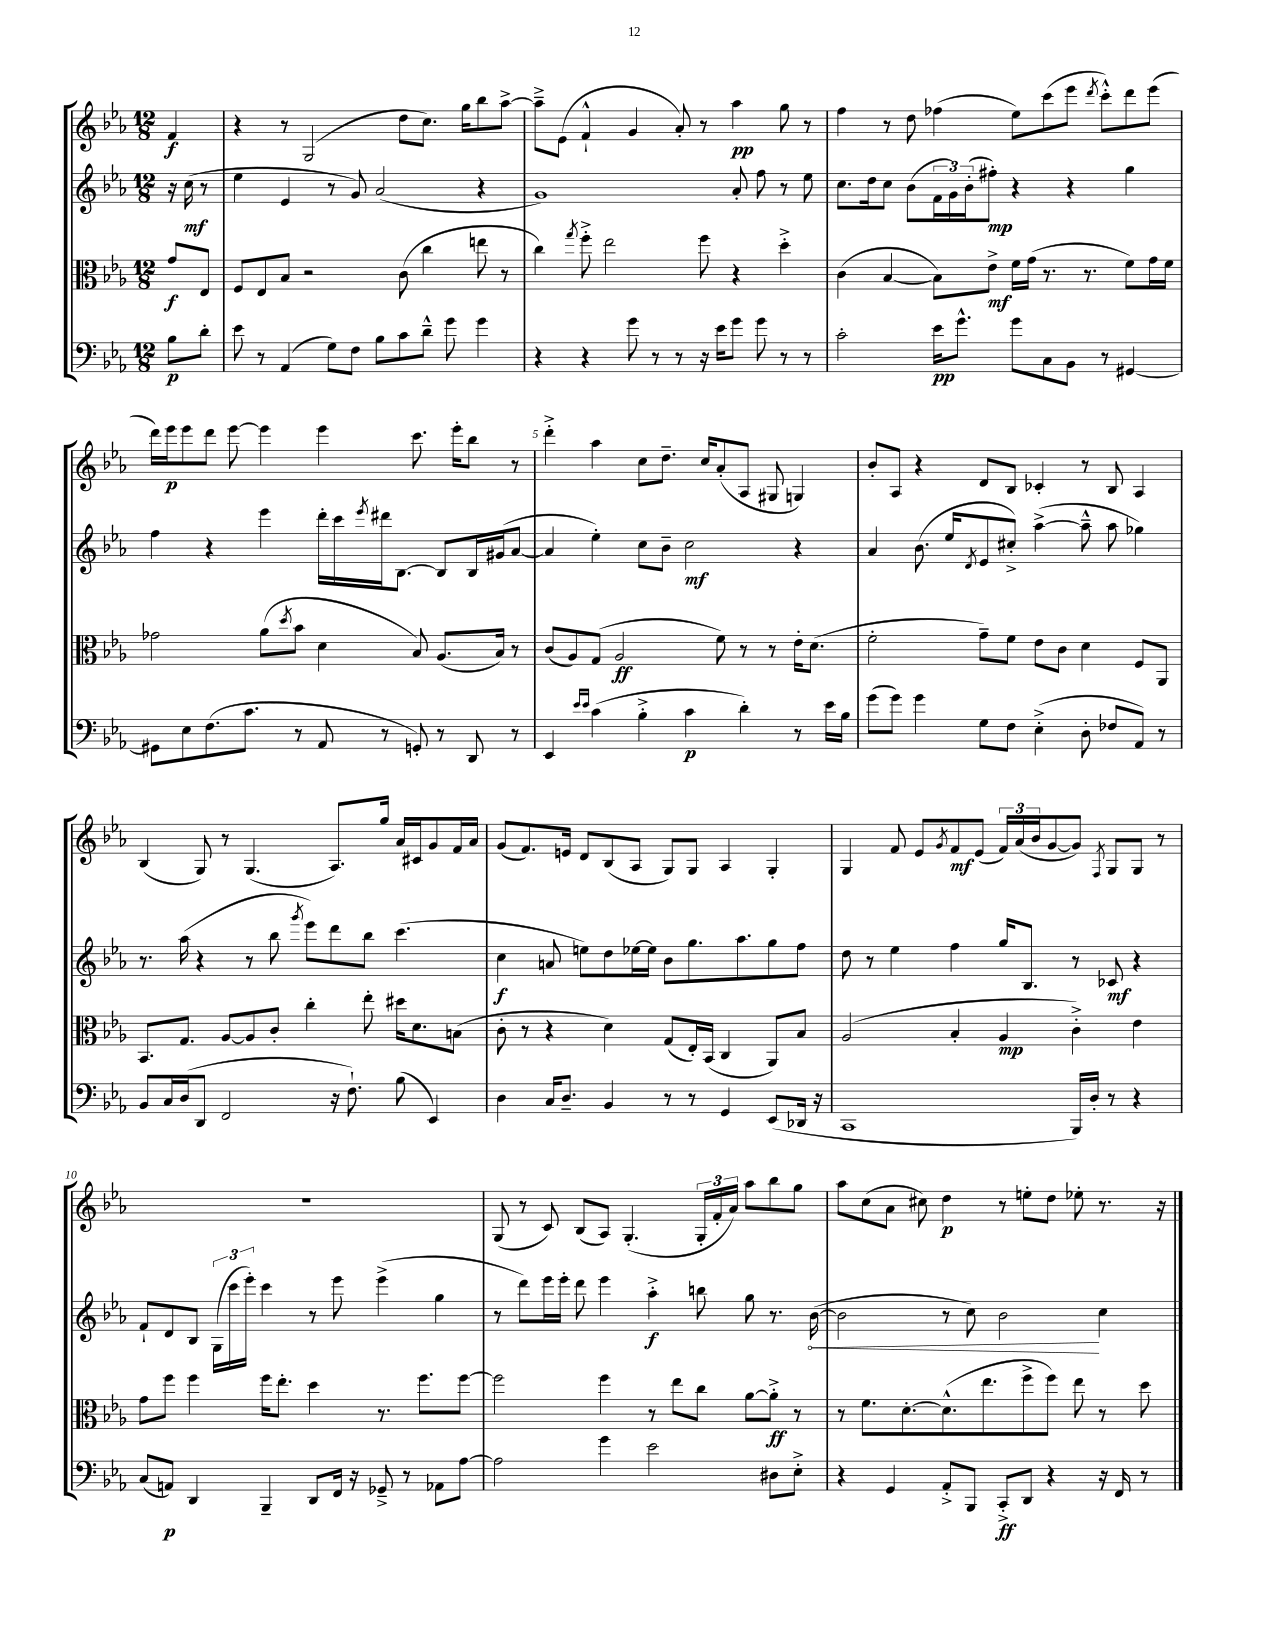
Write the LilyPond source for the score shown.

<<
\new StaffGroup <<
\new Staff = "s0" {
    \clef treble \key ees \major \numericTimeSignature \time 12/8 \partial 4
    f'4\f |
    r4 r8 g2( d''8 c''8.) g''16 bes''8 aes''8~-> |
    aes''8---> ees'8( f'4-!-^ g'4 aes'8-.) r8 aes''4\pp g''8 r8 |
    f''4 r8 d''8 fes''4( ees''8) c'''8( ees'''8 \acciaccatura { d'''8 } c'''8-.-^) d'''8 ees'''8( |
    d'''16) ees'''16\p ees'''8 d'''8 ees'''8~ ees'''4 ees'''4 c'''8. ees'''16-. bes''8 r8 |
    d'''4-.-> aes''4 c''8 d''8.-- c''16 aes'8-.( aes8 gis8 g4) |
    bes'8-. aes8 r4 d'8 bes8 ces'4-. r8 bes8 aes4 |
    bes4( g8) r8 g4.( aes8.) g''16 aes'16 cis'16 g'8 f'16 aes'16 |
    g'8( f'8.) e'16 d'8 bes8( aes8 g8) g8 aes4 g4-. |
    g4 f'8 ees'8 \acciaccatura { g'8 } f'8\mf ees'8( \tuplet 3/2 { f'16) aes'16( bes'16 } g'8~ g'8) \acciaccatura { f8 } g8 g8 r8 |
    R1. |
    g8( r8 c'8) bes8( aes8) g4.-.( \tuplet 3/2 { g16-. f'16-. aes'16) } aes''8 bes''8 g''8 |
    aes''8 c''8( aes'8 cis''8) d''4\p r8 e''8-. d''8 ees''8-. r8. r16 \bar "|." |
}
\new Staff = "s1" {
    \clef treble \key ees \major \numericTimeSignature \time 12/8 \partial 4
    r16 c''16\mf( r8 |
    ees''4 ees'4 r8 g'8) aes'2( r4 |
    g'1) aes'8-. f''8 r8 ees''8 |
    c''8. d''16 c''8 bes'8( \tuplet 3/2 { f'16 g'16) bes'16-.( } fis''8-.\mp) r4 r4 g''4 |
    f''4 r4 ees'''4 d'''16-. c'''16 \acciaccatura { ees'''8 } dis'''16 bes8.~ bes8 bes16 gis'16( aes'8~ |
    aes'4 ees''4-.) c''8 bes'8-- c''2\mf r4 |
    aes'4 bes'8.( ees''16 \acciaccatura { d'8 } ees'8 cis''8-.->) aes''4~->( aes''8---^ aes''8 ges''4) |
    r8. aes''16( r4 r8 bes''8 \acciaccatura { g'''8 } ees'''8) d'''8 bes''8 c'''4.( |
    c''4\f a'8 e''8) d''8 ees''16~ ees''16 bes'8 g''8. aes''8. g''8 f''8 |
    d''8 r8 ees''4 f''4 g''16 bes8. r8 ces'8\mf r4 |
    f'8-! d'8 bes8 \tuplet 3/2 { g16( c'''16 ees'''16-.) } c'''4 r8 ees'''8 ees'''4->( g''4 |
    r8 d'''8) ees'''16 ees'''16-. d'''8 ees'''4 aes''4-.->\f b''8 g''8 r8. \once \override Hairpin.circled-tip = ##t bes'16~\<( |
    bes'2 r8 c''8) bes'2\! c''4 \bar "|." |
}
\new Staff = "s2" {
    \clef alto \key ees \major \numericTimeSignature \time 12/8 \partial 4
    g'8\f ees8 |
    f8 ees8 bes8 r2 c'8( c''4 e''8 r8 |
    c''4) \acciaccatura { g''8 } f''8-.-> ees''2 f''8 r4 d''4-.-> |
    c'4( bes4~ bes8) ees'8->\mf f'16 g'16( r8. r8. f'8) g'16 f'16 |
    ges'2 aes'8( \acciaccatura { d''8 } bes'8 d'4 bes8) aes8.( bes16) r8 |
    c'8( aes8) g8( aes2\ff f'8) r8 r8 ees'16-. d'8.( |
    f'2-. g'8--) f'8 ees'8 c'8 d'4 f8 aes,8 |
    bes,8. g8. aes8~ aes8 c'8-. c''4-. ees''8-. dis''16 d'8. b8( |
    c'8-. r8 r4 d'4) g8( ees16-.) bes,16( c4 aes,8) bes8 |
    aes2( bes4-. aes4\mp c'4-.->) ees'4 |
    g'8 f''8 f''4 f''16 ees''8.-. d''4 r8. f''8. f''8~ |
    f''2 f''4 r8 ees''8 c''8 aes'8~ aes'8-.->\ff r8 |
    r8 f'8. d'8.~-. d'8.-^( ees''8. f''8-> f''8) ees''8 r8 d''8 \bar "|." |
}
\new Staff = "s3" {
    \clef bass \key ees \major \numericTimeSignature \time 12/8 \partial 4
    bes8\p d'8-. |
    ees'8 r8 aes,4( g8) f8 bes8 c'8 d'8---^ g'8 g'4 |
    r4 r4 g'8 r8 r8 r16 ees'16 g'8 g'8 r8 r8 |
    c'2-. ees'16\pp g'8.-^ g'8 c8 bes,8 r8 gis,4~ |
    gis,8 ees8 f8.( c'8. r8 aes,8 r8 g,8-.) r8 d,8 r8 |
    ees,4 \grace { ees'16 ees'16 } c'4( bes4-.-> c'4\p d'4-.) r8 ees'16 bes16 |
    g'8( g'8) g'4 g8 f8 ees4-.->( d8-. fes8 aes,8) r8 |
    bes,8 c16 d16( d,8 f,2 r16 f8.-!) bes8( ees,4) |
    d4 c16 d8.-- bes,4 r8 r8 g,4 ees,8( des,16 r16 |
    c,1 bes,,16) d16-. r8 r4 |
    c8( a,8\p) d,4 bes,,4-- d,8 f,16 r16 ges,8---> r8 aes,8 aes8~ |
    aes2 g'4 ees'2 dis8 ees8-.-> |
    r4 g,4 aes,8-.-> bes,,8 c,8-.->\ff d,8 r4 r16 f,16 r8 \bar "|." |
}
>>
>>
\layout { \context { \Score \override BarNumber.break-visibility = ##(#f #t #t) barNumberVisibility = #(every-nth-bar-number-visible 5) } }
